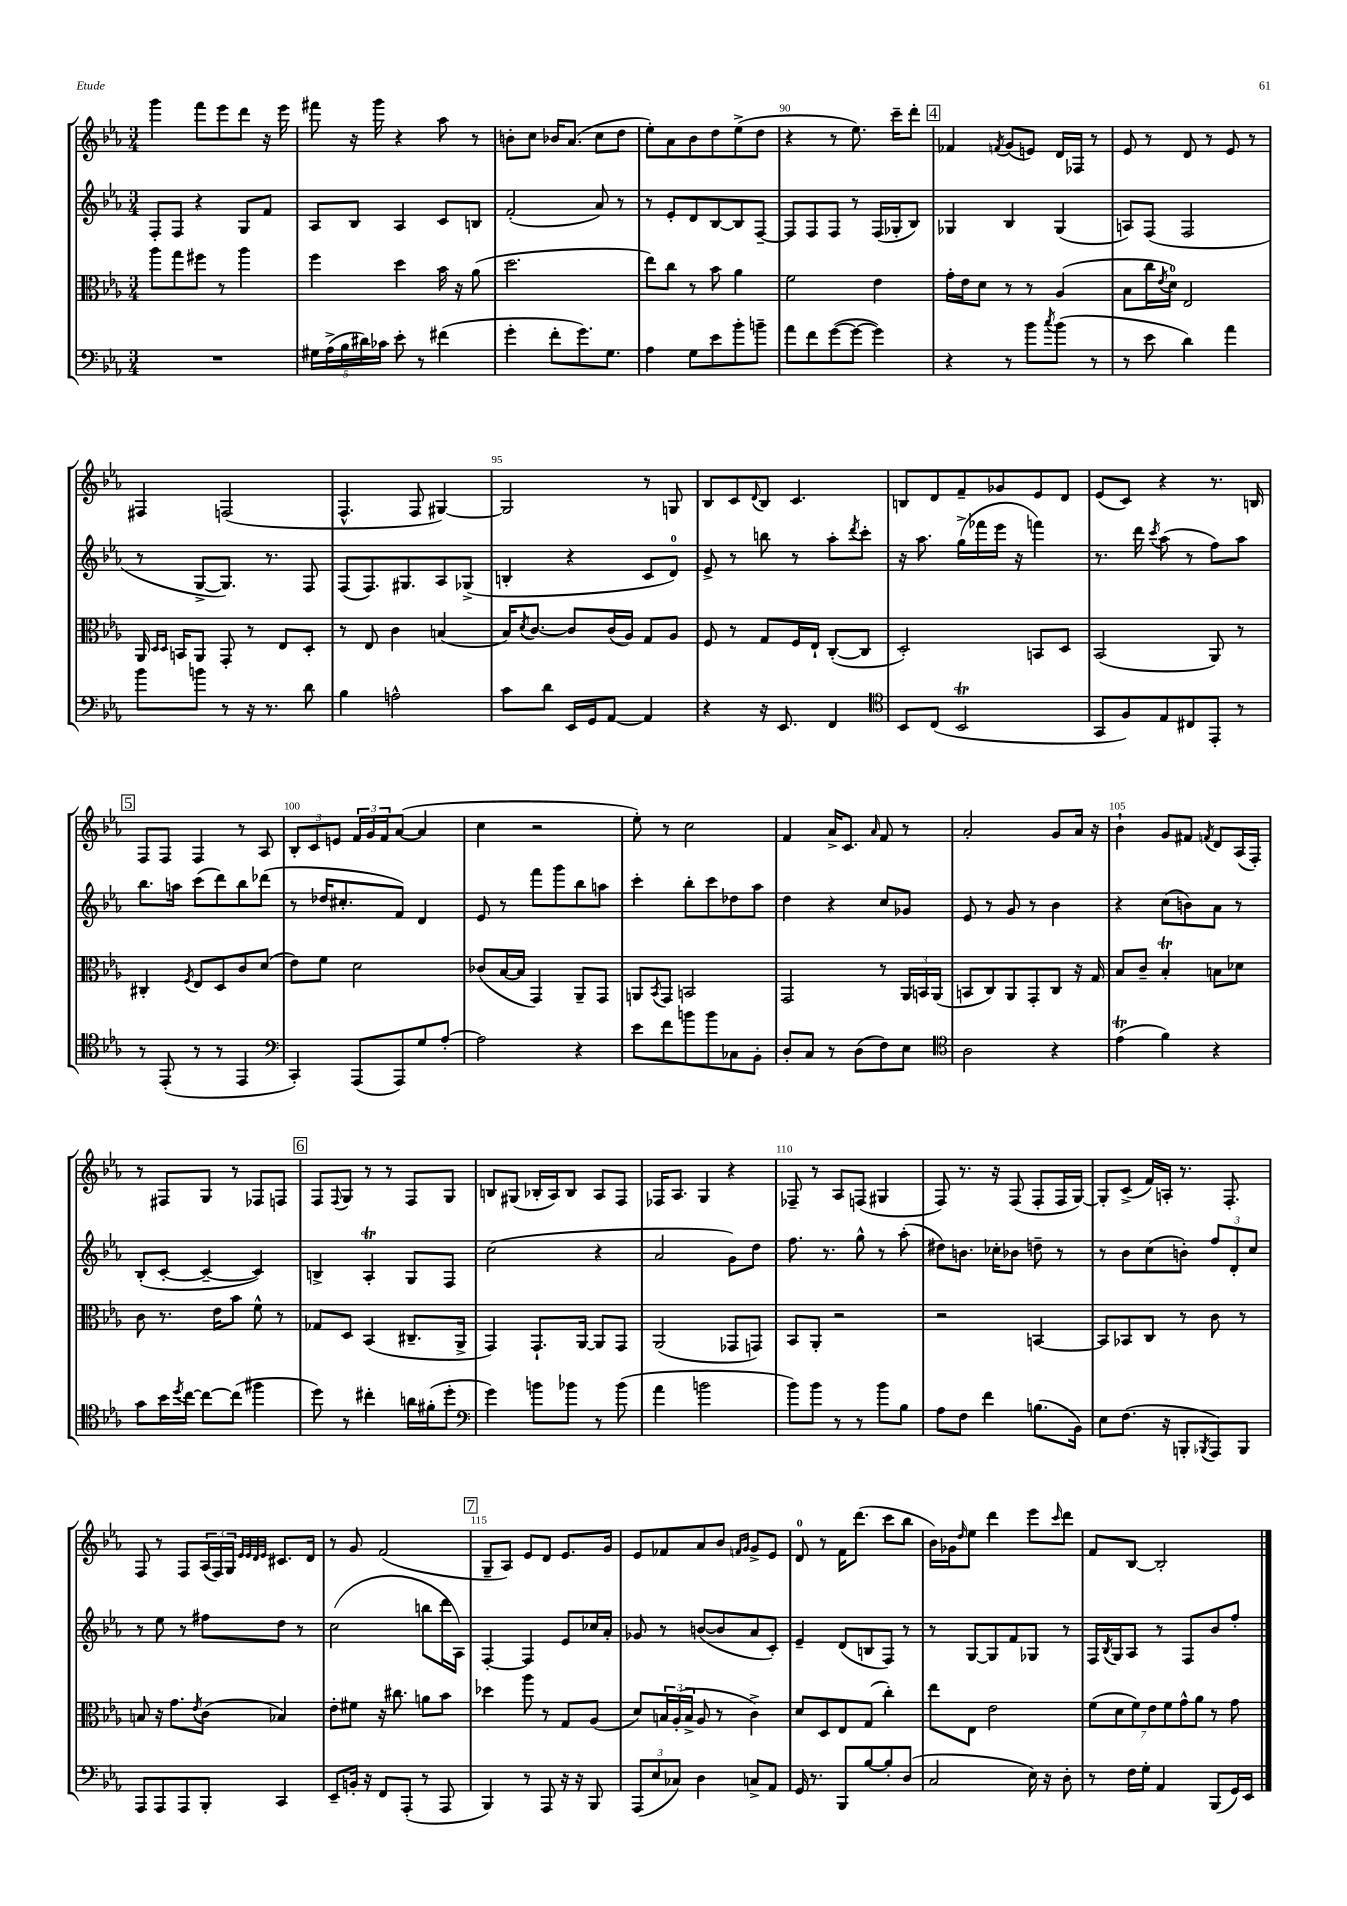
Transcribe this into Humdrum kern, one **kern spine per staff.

**kern	**kern	**kern	**kern
*part4	*part3	*part2	*part1
*staff4	*staff3	*staff2	*staff1
*clefF4	*clefC3	*clefG2	*clefG2
*k[b-e-a-]	*k[b-e-a-]	*k[b-e-a-]	*k[b-e-a-]
*M3/4	*M3/4	*M3/4	*M3/4
=86	=86	=86	=86
2.r	8aa-\L	8F'/L	4ggg\
.	8gg\	8F/J	.
.	8ff#X\J	4r	8fff\L
.	8r	.	8eee-\
.	4aa-\	8G/L	8ddd\J
.	.	8f/J	16r
.	.	.	16eee-\
=87	=87	=87	=87
20G#X\LL	4ff\	8A-/L	8fff#X\
(20A-^\	.	.	.
20B-\	.	.	.
.	.	8B-/J	16r
20d#X\)	.	.	.
.	.	.	16ggg\
20c-X\JJ	.	.	.
8e-'\	4dd\	4A-/	4r
8r	.	.	.
(4f#X\	16b-\	8c/L	8aa-\
.	16r	.	.
.	(8a-\	8Bn/J	8r
=88	=88	=88	=88
4g'\	2.dd\	(2f'/	8bn'\L
.	.	.	8cc\J
8f'\L	.	.	16b-X/KL
.	.	.	(8.a-/J
8.g\)	.	.	.
.	.	8a-/)	8cc\L
8.G\J	.	.	.
.	.	8r	8dd\J
=89	=89	=89	=89
4A-\	8ee-\L)	8r	8ee-'\L)
.	8cc\J	8e-'/L	8a-\
8G\L	8r	8d/	8b-\
8e-\	8b-\	[8B-/	8dd\
8b-'\	4a-\	8B-/]	(8ee-^\
8bn~\J	.	[8F~/J	8dd\J
=90	=90	=90	=90
8a-\L	2f\	8F/L]	4r
8f\	.	8F/	.
([8g\	.	8F/J	8r
8g\J_	.	8r	8.ee-\)
4g\])	4e-\	(16F/LL	.
.	.	16G-X'/J	16ccc~\KL
.	.	8B-/J)	8ddd'\J
!!LO:REH:place=s1:t=4
=91	=91	=91	=91
4r	16g'\LL	4G-X/	4f-X/
.	16e-\J	.	.
.	8d\J	.	.
.	.	.	8qfn/
8r	8r	4B-/	(8g/L
8b-\L	8r	.	8en/J)
8qcc/	.	.	.
(8b-\J	(4A-/	(4G-/	16d/LL
.	.	.	16F-X/JJ
8r	.	.	8r
=92	=92	=92	=92
8r	8B-\L	8An/L)	8e-/
8e-\	16cc\L	(8F/J	8r
.	8qe-/	.	.
.	16d\JJ)	.	.
4d\)	2E-/	2F/	8d/
.	.	.	8r
4a-\	.	.	8e-/
.	.	.	8r
!!LO:LB:g=z
=93	=93	=93	=93
8b-\L	16AA-/	8r	4F#X/
.	16qqD/LL	.	.
.	16qqD/JJ	.	.
.	16BBn/KL	.	.
8bn\J	8AA-/J	[8G^/L	.
8r	8GG'/	8.G/J])	(2Fn/
16r	8r	.	.
8.r	.	8.r	.
.	8E-/L	.	.
8d\	8D'/J	8F/	.
=94	=94	=94	=94
4B-\	8r	(8F/L	4.F^^/
.	8E-/	8.F/)	.
2An^^\	4c\	.	.
.	.	8.G#X/	.
.	.	.	8F/
.	(4Bn/	8A-/	[4G#X/)
.	.	(8G-X^/J	.
=95	=95	=95	=95
8c\L	16B-/KL)	4Bn'/	2G#/]
.	8qd/	.	.
.	[8.c/J	.	.
8d\J	.	.	.
16EE-/LL	8c/L]	4r	.
16GG/J	.	.	.
[8AA-/J	(16c/L	.	.
.	16A-/JJ)	.	.
4AA-/]	8G/L	8c/L	8r
.	8A-/J	8d/J)	8Gn/
=96	=96	=96	=96
4r	8F/	8e-^/	8B-/L
.	8r	8r	8c/
.	.	.	8qqd/
16r	8G/L	8bbn\	8B-/J
8.EE-/	.	.	.
.	16F/L	8r	4.c/
.	16E-`/JJ	.	.
4FF/	([8C'/L	8aa-'\L	.
.	.	8qddd/	.
.	8C/J]	8ccc'\J	.
=97	=97	=97	=97
*clefC4	*	*	*
8BB-/L	2D'/)	16r	8Bn/L
.	.	8.aa-\	.
(8C/J	.	.	8d/
2BB-T/	.	(16gg^\LL	8f~/
.	.	16fff-X\	.
.	.	16eee-\JJ	8g-X/
.	.	16r	.
.	8BBn/L	4fffn\)	8e-/
.	8D/J	.	8d/J
=98	=98	=98	=98
8GG/L	(2BB-/	8.r	(8e-/L
8F/)	.	.	8c/J)
.	.	16ddd\	.
.	.	8qccc/	.
8E-/	.	(8aa-\	4r
8C#X/	.	8r	.
8EE-'/J	8AA-/)	8ff\L)	8.r
8r	8r	8aa-\J	.
.	.	.	16Bn/
!!LO:LB:g=z
!!LO:REH:place=s1:t=5
=99	=99	=99	=99
8r	4C#X'/	8.bb-\L	8F/L
(8EE-'/	.	.	8F/J
.	.	16aan\Jk	.
.	8qF/	.	.
8r	8E-/L	(8ccc\L	4F/
8r	8D/	8ddd\)	.
4EE-/	8c/	8bb-\	8r
.	(8d/J	(8ddd-X\J	8A-/
=100	=100	=100	=100
*clefF4	*	*	*
4CC'/)	8e-\L)	8r	12B-'/L
.	.	.	12c/
.	8f\J	16dd-X/KL	.
.	.	.	12en/J
.	.	8.cc#X'/	.
(8AAA-/L	2d\	.	24f/LL
.	.	.	24g/
.	.	.	24f/J
8AAA-/)	.	8f/J)	([8a-/J
8G/	.	4d/	4a-/]
[8A-'/J	.	.	.
=101	=101	=101	=101
2A-\]	(8c-X/L	8e-/	4cc\
.	[16B-/L	8r	.
.	16B-/JJ]	.	.
.	4GG/)	8fff\L	2r
.	.	8ggg\	.
4r	8AA-~/L	8bb-\	.
.	8GG/J	8aan\J	.
=102	=102	=102	=102
8e-\L	8AAn/L	4ccc'\	8ee-'\)
.	8qBB-/	.	.
8f\	8GG/J	.	8r
8bn\	2BBn/	8bb-'\L	2cc\
8b\	.	8ccc\	.
8C-X\	.	8dd-X\	.
8BB-'\J	.	8aa-\J	.
=103	=103	=103	=103
8D'/L	2GG/	4dd\	4f/
8C/J	.	.	.
8r	.	4r	16a-^/KL
.	.	.	8.c/J
(8D\L	.	.	.
.	.	.	16qqa-/
8F\)	8r	8cc/L	8f/
8E-\J	24AA-/LL	8g-X/J	8r
.	24BBn/	.	.
.	(24AA-/JJ	.	.
=104	=104	=104	=104
*clefC4	*	*	*
2A-\	8BBn/L	8e-/	2a-'/
.	8C/)	8r	.
.	8AA-/	8g/	.
.	8GG'/	8r	.
4r	8C/J	4b-\	8g/L
.	16r	.	16a-/Jk
.	16G/	.	16r
=105	=105	=105	=105
(4e-T\	8B-/L	4r	4b-`\
.	8c~/J	.	.
4f\)	4B-T'/	(8cc\L	8g/L
.	.	8bn\)	8f#X/J
.	.	.	8qfn/
4r	8Bn\L	8a-\J	8d/L
.	8d-X\J	8r	(16A-/L
.	.	.	16F'/JJ)
!!LO:LB:g=z
=106	=106	=106	=106
8g\L	8c\	(8B-'/L	8r
16b-\L	8.r	[8c'/J	8F#X/L
8qdd/	.	.	.
[16cc\JJ	.	.	.
8cc\L_	.	4c~/_	8G/J
.	16e-\KL	.	.
(8cc\J]	8b-\J	.	8r
4ff#X\	8f^^\	4c/])	8F-X/L
.	8r	.	8Fn/J
!!LO:REH:place=s1:t=6
=107	=107	=107	=107
8dd\)	8G-X/L	4Bn^/	8F/L
.	.	.	8qqF/
8r	8D/J	.	8G/J
4cc#X'\	(4BB-/	4A-T'/	8r
.	.	.	8r
16an\LL	8.C#X~/L	8G/L	8F/L
(16f#X'\J	.	.	.
8dd'\J	.	8F/J	8G/J
.	16AA-^/Jk	.	.
=108	=108	=108	=108
*clefF4	*	*	*
4g\)	4GG/)	(2cc\	8Bn/L
.	.	.	(8G#X/J
8bn\L	8.GG`/L	.	16B-X'/LL
.	.	.	16A-/J)
8b-X\J	.	.	8B-/J
.	[16AA-/Jk	.	.
8r	8AA-/L]	4r	8A-/L
(8b-\	8GG/J	.	8F/J
=109	=109	=109	=109
4a-\	(2AA-/	2a-/	16F-X/KL
.	.	.	8.A-/J
2bn\	.	.	4G/
.	8GG-X/L	8g\L)	4r
.	8GGn/J)	8dd\J	.
=110	=110	=110	=110
8b-\L)	8BB-/L	8.ff\	8F-X~/
8b-\J	8AA-'/J	.	8r
.	.	8.r	.
8r	2r	.	8A-/L
8r	.	8gg^^\	(8Fn/J
8b-\L	.	8r	4G#X/
8B-\J	.	(8aa-'\	.
=111	=111	=111	=111
8A-\L	2r	8dd#X\L)	8F/)
8F\J	.	8.bn\J	8.r
4f\	.	.	.
.	.	16cc-X'\KL	16r
.	.	8b-X\J	(8F/
(8.Bn\L	[4BBn/	8ddn~\	8F'/L
.	.	8r	16F/L
16BB-\Jk)	.	.	[16G/JJ)
=112	=112	=112	=112
8E-\L	8BB/L]	8r	8G'/L]
(8.F\J	8BB-X/	8b-\L	(8c^/J
.	8C/J	(8cc\	16f/LL)
16r	.	.	16An'/JJ
8BBBn'/L	8r	8bn'\J)	8.r
8qBBB-X/	.	.	.
8AAA-/)	8c\	12ff/L	.
.	.	.	8.F'/
.	.	12d'/	.
8BBB-/J	8r	.	.
.	.	12cc/J	.
!!LO:LB:g=z
=113	=113	=113	=113
8AAA-/L	8Bn/	8r	8F/
8AAA-/	16r	8ee-\	8r
.	8.g\L	.	.
8AAA-/	.	8r	8F/L
.	8qe-/	.	.
8BBB-'/J	(8c\J	8ff#X\L	(24A-/L
.	.	.	24F/)
.	.	.	24G/JJ
.	.	.	32qqe-/LLL
.	.	.	32qqe-/
.	.	.	32qqd/
.	.	.	32qqe-/JJJ
4CC/	4B-X/)	8dd\J	8.c#X/L
.	.	8r	.
.	.	.	16d/Jk
=114	=114	=114	=114
8EE-~/L	8e-'\L	(2cc\	8r
16BBn'/Jk	8f#X\J	.	8g/
16r	.	.	.
8FF/L	16r	.	(2f/
.	8.cc#X\	.	.
(8AAA-'/J	.	.	.
8r	8an\L	8bbn\L	.
8AAA-/	8b-\J	16ddd\L	.
.	.	16A-\JJ)	.
!!LO:REH:place=s1:t=7
=115	=115	=115	=115
4BBB-/)	4dd-X\	[4F'/	8G~/L
.	.	.	8A-/J)
8r	8aa-\	4F/]	8e-/L
8AAA-/	8r	.	8d/J
16r	8G/L	8e-/L	8.e-/L
16r	.	.	.
8BBB-/	(8A-/J	16cc-X/L	.
.	.	16a-'/JJ	16g/Jk
=116	=116	=116	=116
(12AAA-/L	8d/L)	8g-X/	8e-/L
12E-/	.	.	.
.	24Bn/L	8r	8f-X/
12C-X/J)	(24A-'/	.	.
.	24B^/JJ	.	.
4D\	8A-/	([8bn/L	8a-/
.	8r	8b/]	8b-/J
.	.	.	16qqfn/LL
.	.	.	16qqg/JJ
8Cn^/L	4c^\)	8a-/	8g^/L
8AA-/J	.	8c'/J)	8e-/J
=117	=117	=117	=117
16GG/	8d/L	4e-~/	8d/
8.r	.	.	.
.	8D/	.	8r
8BBB-/L	8E-/	(8d/L	16f\KL
.	.	.	(8.ddd\J
[8B-/	(8G/J	8Bn/	.
8B-'/]	4cc'\)	8F/J)	8ccc\L
(8D/J	.	8r	8bb-\J
=118	=118	=118	=118
2C/	8ee-\L	8r	16b-\LL)
.	.	.	16g-X\J
.	.	.	16qqdd/
.	8E-\J	[8G/L	8ee-\J
.	2e-\	8G/]	4ddd\
.	.	8f/	.
16E-\)	.	8G-X/J	8eee-\L
16r	.	.	.
.	.	.	16qqccc/
8D'\	.	8r	8ddd\J
=119	=119	=119	=119
8r	(14f\L	16F/LL	8f/L
.	.	8qB-/	.
.	.	16G/J	.
.	14d\	.	.
16F\LL	.	8A-/J	[8B-/J
.	14f\)	.	.
16G'\JJ	.	.	.
.	14e-\	.	.
4AA-/	.	8r	2B-'/]
.	14f\	.	.
.	14g^^\	.	.
.	.	8F/L	.
.	14a-\J	.	.
(8BBB-/L	8r	8b-/	.
16GG/L)	8g\	8ff'/J	.
16EE-/JJ	.	.	.
==	==	==	==
*-	*-	*-	*-
